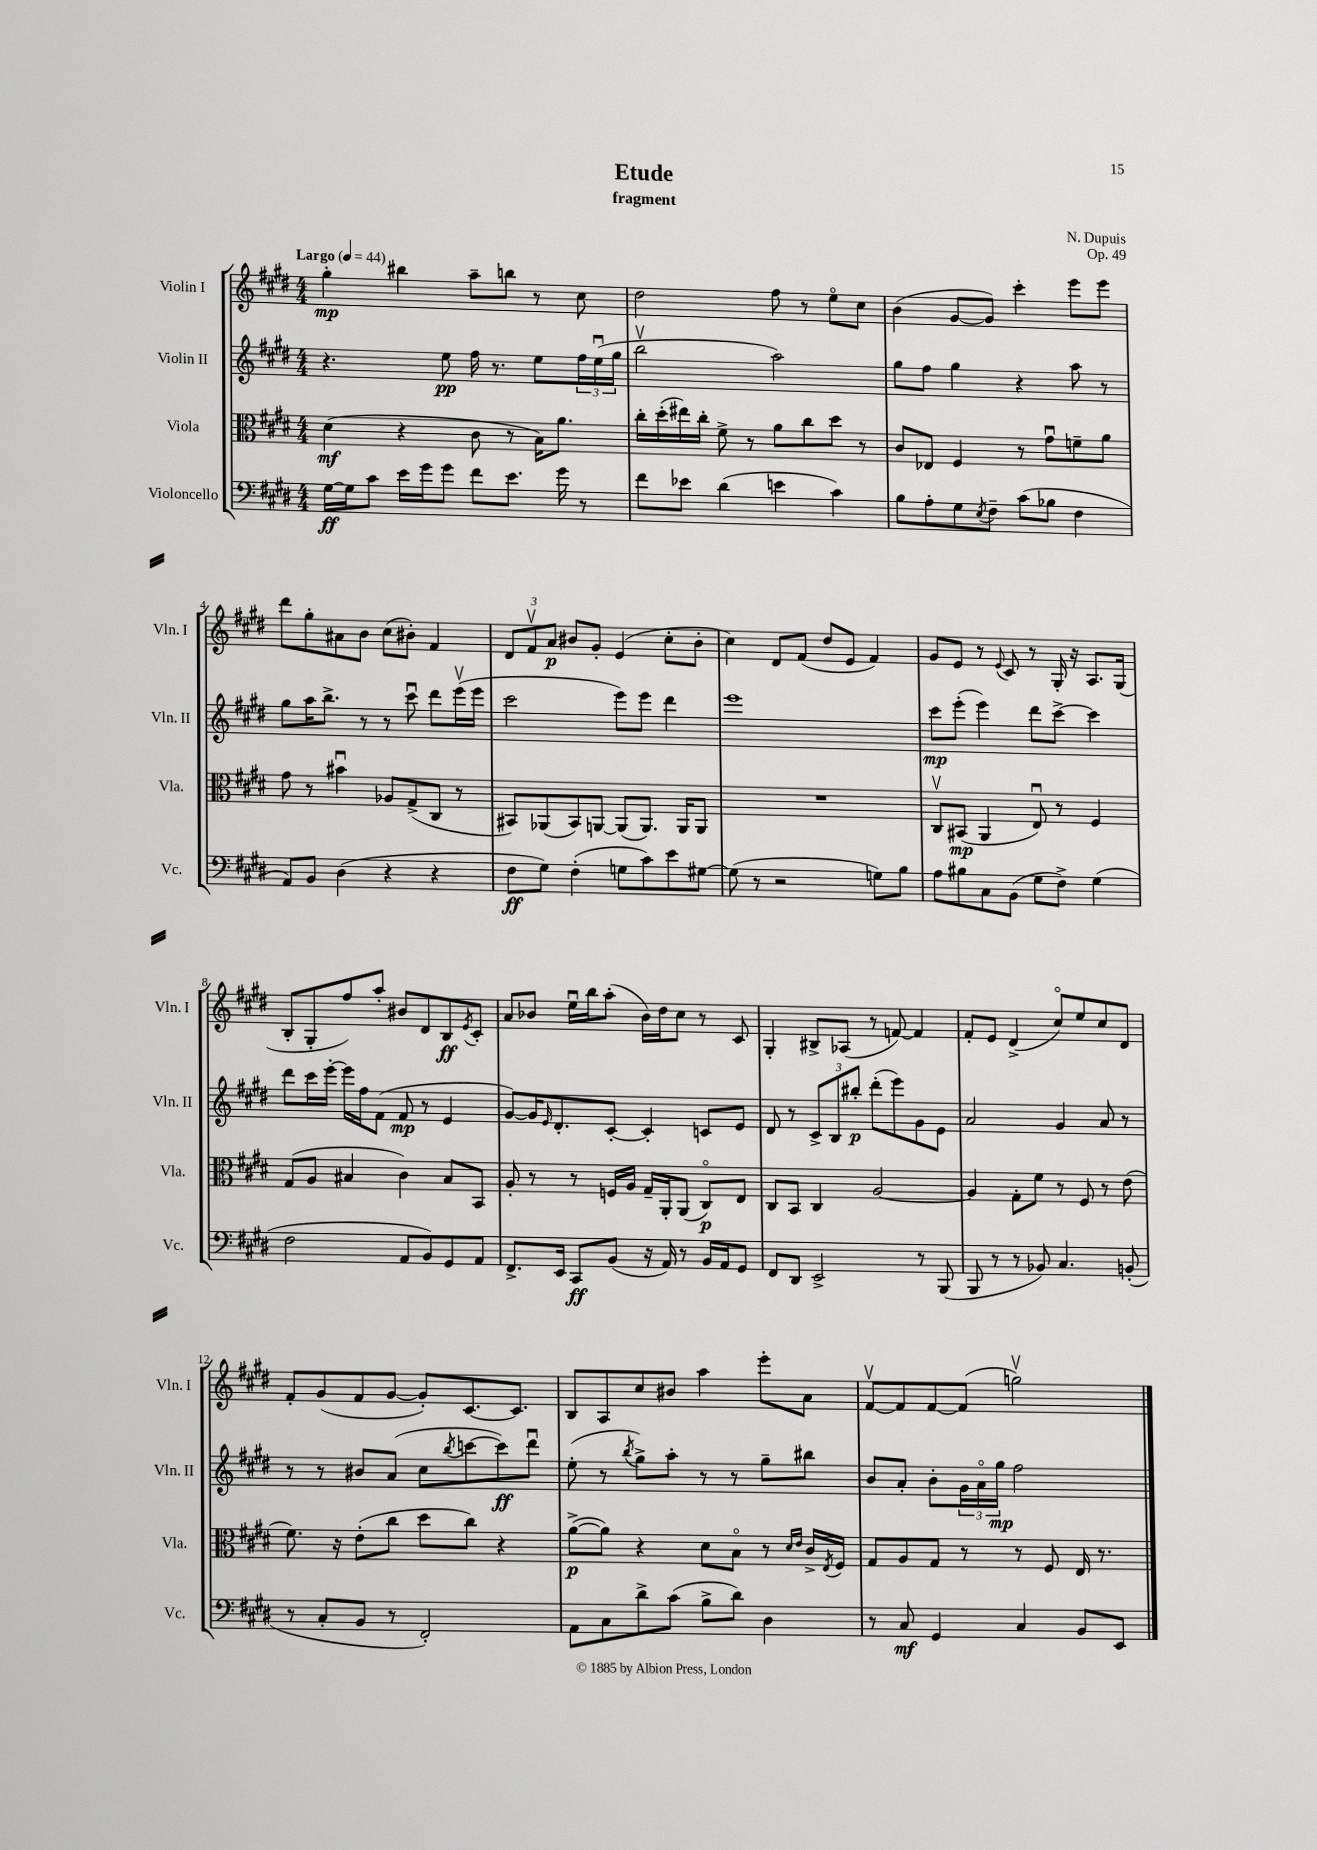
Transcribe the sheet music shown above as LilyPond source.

\header { title = "Etude" composer = "N. Dupuis" subtitle = "fragment" opus = "Op. 49" }
<<
\new StaffGroup <<
\new Staff = "s0" \with { instrumentName = "Violin I" shortInstrumentName = "Vln. I" } {
    \clef treble \key e \major \numericTimeSignature \time 4/4 \tempo "Largo" 4 = 44
    gis''4-.\mp bis''4 a''8-- b''8 r8 cis''8 |
    dis''2 fis''8 r8 e''8\flageolet cis''8 |
    b'4( gis'8~ gis'8) cis'''4-. e'''8 e'''8 |
    dis'''8 gis''8-. ais'8 b'8 cis''8( bis'8-.) fis'4 |
    \tuplet 3/2 { dis'8 fis'8\upbow a'8\p } bis'8 gis'8-. e'4( cis''8-. bis'8-. |
    cis''4) dis'8 fis'8( dis''8 e'8 fis'4) |
    gis'8 e'8 r8 \appoggiatura { e'8 } cis'8 r8 gis16-. r16 a8. gis16( |
    b8-. gis8-. fis''8) a''8-. bis'8 dis'8 b8\ff \acciaccatura { e'8 } cis'8-. |
    a'8 bes'8 e''16\downbow b''16 a''8-.( bes'16) dis''16 cis''8 r8 cis'8 |
    gis4-. bis8-> aes8( r8 f'8~) f'4 |
    fis'8-. e'8 dis'4->( cis''8\flageolet) e''8 cis''8 dis'8 |
    fis'8-. gis'8( fis'8 gis'8~ gis'8-.) cis'8.~ cis'8. |
    b8 a8 cis''8 bis'8 a''4 e'''8-. a'8 |
    fis'8~\upbow fis'8 fis'8~ fis'8( g''2\upbow) \bar "|." |
}
\new Staff = "s1" \with { instrumentName = "Violin II" shortInstrumentName = "Vln. II" } {
    \clef treble \key e \major \numericTimeSignature \time 4/4
    r4. e''8\pp fis''16 r8. e''8 \tuplet 3/2 { fis''16 e''16\downbow( gis''16 } |
    b''2\upbow a''2) |
    gis''8 fis''8 gis''4 r4 a''8 r8 |
    gis''8 a''16 b''8.-> r8 r8 cis'''8\downbow dis'''8 e'''16\upbow( e'''16 |
    cis'''2 e'''8) e'''8 dis'''4 |
    e'''1 |
    cis'''8\mp e'''8-.( e'''4) dis'''8 cis'''8~-> cis'''4 |
    dis'''8 cis'''16 e'''16~-. e'''16 fis''16 fis'8( fis'8\mp r8 e'4 |
    gis'8~) gis'16 \grace { e'16 } dis'8.-. cis'8~-. cis'4-. c'8 e'8 |
    dis'8 r8 \tuplet 3/2 { cis'8-> b8 bis''8-.\p } dis'''8-.( e'''8) gis'8 e'8 |
    a'2 gis'4 a'8 r8 |
    r8 r8 bis'8 a'8( cis''8 \acciaccatura { b''8 } c'''8~ c'''8\ff) dis'''8\downbow |
    e''8-.( r8 \acciaccatura { b''8 } gis''8->) a''8-. r8 r8 gis''8-- bis''8 |
    b'8 a'8-. b'8-. \tuplet 3/2 { gis'16 a'16\flageolet gis''16\mp } fis''2 \bar "|." |
}
\new Staff = "s2" \with { instrumentName = "Viola" shortInstrumentName = "Vla." } {
    \clef alto \key e \major \numericTimeSignature \time 4/4
    dis'4\mf( r4 cis'8 r8 b16) a'8. |
    cis''16-. dis''16-.( eis''16) cis''16-. fis'8-> r8 a'8 cis''8 dis''8 r8 |
    cis'8 ees8 fis4 r8 gis'8\downbow f'8-- a'8 |
    gis'8 r8 bis'4\downbow aes8 gis8->( cis8 r8 |
    bis,8) aes,8( bis,8) a,8~ a,8( a,8.) a,16 a,8 |
    R1 |
    cis8\upbow bis,8\mp( a,4 e8\downbow) r8 fis4 |
    gis8( a8 bis4 cis'4) bis8 b,8 |
    a8-. r8 r8 f16 a16 gis16-- a,16-. a,8( cis8\flageolet\p) e8 |
    cis8 b,8 cis4 a2~ |
    a4 gis8-. fis'8 r8 fis8 r8 e'8( |
    fis'8.) r16 e'8-.( cis''8 dis''8 cis''8) r4 |
    a'8~->\p( a'8) r4 dis'8 b8\flageolet r8 \grace { dis'16 e'16 } cis'16-> \acciaccatura { e8 } fis16 |
    gis8 a8 gis8 r8 r8 fis8 e16 r8. \bar "|." |
}
\new Staff = "s3" \with { instrumentName = "Violoncello" shortInstrumentName = "Vc." } {
    \clef bass \key e \major \numericTimeSignature \time 4/4
    gis16~\ff gis16 cis'8 e'16 gis'16 gis'8 fis'8 e'8. gis'16 r8 |
    fis'8 ees'8 dis'4( e'4 cis'4) |
    b8 a8-. gis8 \acciaccatura { e8 } fis8-- cis'8( bes8 fis4 |
    a,8) b,8 dis4( r4 r4 |
    fis8\ff gis8) fis4-.( g8 cis'8) e'8 gis8~ |
    gis8( r8 r2 g8) b8 |
    a8 bis8 cis8 b,8( gis8 fis8->) gis4( |
    fis2 a,8 b,8) gis,8 a,8 |
    fis,8.-> e,16 cis,8\ff b,8( r16 a,16) r8 b,16 a,16 gis,8 |
    fis,8 dis,8 e,2-> r8 b,,8( |
    b,,8 r8 r8 bes,8) cis4. b,8-.( |
    r8 cis8-. b,8 r8 fis,2-.) |
    a,8 cis8 dis'8-> cis'8( b8-> dis'8) dis4 |
    r8 cis8\mf gis,4 cis4 b,8 e,8 \bar "|." |
}
>>
>>
